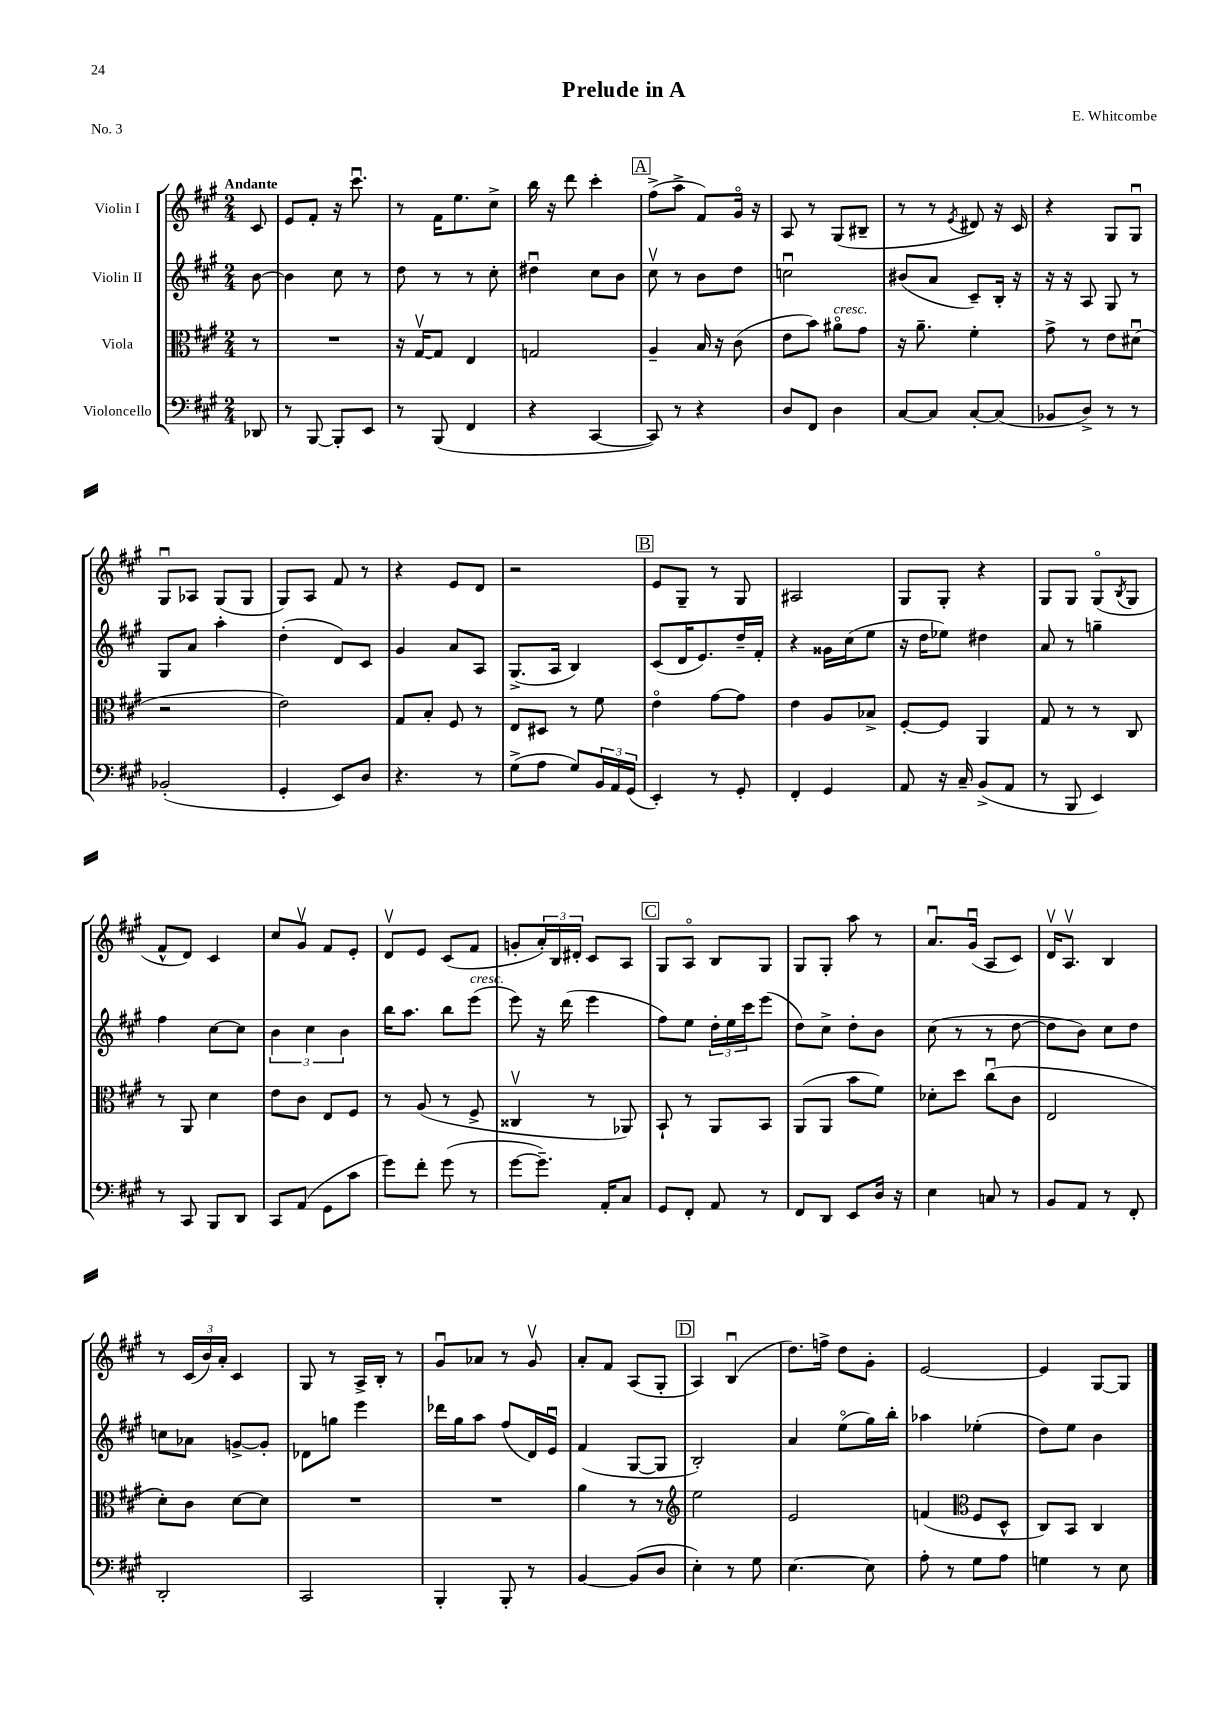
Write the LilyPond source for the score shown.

\header { title = "Prelude in A" composer = "E. Whitcombe" piece = "No. 3" }
<<
\new StaffGroup <<
\new Staff = "s0" \with { instrumentName = "Violin I" } {
    \clef treble \key a \major \numericTimeSignature \time 2/4 \partial 8 \tempo "Andante"
    cis'8 |
    e'8 fis'8-. r16 cis'''8.\downbow |
    r8 fis'16 e''8. cis''8-> |
    b''16 r16 d'''8 cis'''4-. |
    \mark \markup { \box "A" } fis''8->( a''8-> fis'8) gis'16\flageolet r16 |
    a8 r8 gis8( bis8-- |
    r8 r8 \acciaccatura { e'8 } dis'8) r16 cis'16 |
    r4 gis8 gis8\downbow |
    gis8\downbow aes8 gis8( gis8 |
    gis8) a8 fis'8 r8 |
    r4 e'8 d'8 |
    r2 |
    \mark \markup { \box "B" } e'8 gis8-- r8 gis8 |
    ais2 |
    gis8 gis8-. r4 |
    gis8 gis8 gis8\flageolet( \acciaccatura { b8 } gis8 |
    fis'8-^ d'8) cis'4 |
    cis''8 gis'8\upbow fis'8 e'8-. |
    d'8\upbow e'8 cis'8( fis'8 |
    g'8-. \tuplet 3/2 { a'16-.) b16 dis'16-. } cis'8 a8 |
    \mark \markup { \box "C" } gis8 a8\flageolet b8 gis8 |
    gis8 gis8-. a''8 r8 |
    a'8.\downbow gis'16\downbow( a8 cis'8) |
    d'16\upbow a8.\upbow b4 |
    r8 \tuplet 3/2 { cis'16( b'16) a'16-. } cis'4 |
    gis8 r8 a16-> b16-. r8 |
    gis'8\downbow aes'8 r8 gis'8\upbow |
    a'8-. fis'8 a8( gis8-. |
    \mark \markup { \box "D" } a4) b4\downbow( |
    d''8.) f''16-> d''8 gis'8-. |
    e'2~ |
    e'4 gis8~ gis8 \bar "|." |
}
\new Staff = "s1" \with { instrumentName = "Violin II" } {
    \clef treble \key a \major \numericTimeSignature \time 2/4 \partial 8
    b'8~ |
    b'4 cis''8 r8 |
    d''8 r8 r8 cis''8-. |
    dis''4\downbow cis''8 b'8 |
    \mark \markup { \box "A" } cis''8\upbow r8 b'8 d''8 |
    c''2\downbow |
    bis'8( a'8 cis'8--) b16-. r16 |
    r16 r16 a8 gis8 r8 |
    gis8 a'8 a''4-. |
    d''4-.( d'8) cis'8 |
    gis'4 a'8 a8 |
    gis8.->( a16 b4) |
    \mark \markup { \box "B" } cis'8( d'16 e'8.) d''16-- fis'16-. |
    r4 gisis'16 cis''16( e''8 |
    r16 d''16 ees''8) dis''4 |
    a'8 r8 g''4-- |
    fis''4 cis''8~ cis''8 |
    \tuplet 3/2 { b'4 cis''4 b'4 } |
    b''16 a''8. b''8 e'''8^\markup { \italic "cresc." }( |
    e'''8) r16 d'''16( e'''4 |
    \mark \markup { \box "C" } fis''8) e''8 \tuplet 3/2 { d''16-. e''16 cis'''16 } e'''8( |
    d''8) cis''8-> d''8-. b'8 |
    cis''8( r8 r8 d''8~ |
    d''8 b'8) cis''8 d''8 |
    c''8 aes'8 g'8~-> g'8-. |
    des'8 g''8 e'''4 |
    des'''16 gis''16 a''8 fis''8( d'16) e'16\downbow |
    fis'4( gis8~ gis8 |
    \mark \markup { \box "D" } b2-.) |
    a'4 e''8\flageolet( gis''16) b''16-. |
    aes''4 ees''4-.( |
    d''8) e''8 b'4 \bar "|." |
}
\new Staff = "s2" \with { instrumentName = "Viola" } {
    \clef alto \key a \major \numericTimeSignature \time 2/4 \partial 8
    r8 |
    R2 |
    r16 gis16~\upbow gis8 e4 |
    g2 |
    \mark \markup { \box "A" } a4-- b16 r16 cis'8( |
    e'8 b'8) ais'8\flageolet^\markup { \italic "cresc." } gis'8 |
    r16 a'8.-- fis'4-. |
    gis'8-> r8 e'8 dis'8\downbow( |
    r2 |
    e'2) |
    gis8 b8-. fis8 r8 |
    e8 dis8 r8 fis'8 |
    \mark \markup { \box "B" } e'4\flageolet gis'8~ gis'8 |
    e'4 a8 bes8-> |
    fis8~-. fis8 a,4 |
    gis8 r8 r8 cis8 |
    r8 a,8 d'4 |
    e'8 cis'8 e8 fis8 |
    r8 a8( r8 fis8-> |
    cisis4\upbow r8 aes,8) |
    \mark \markup { \box "C" } b,8-! r8 a,8 b,8 |
    a,8( a,8 b'8 fis'8) |
    des'8-. d''8 cis''8\downbow( cis'8 |
    e2 |
    d'8-.) cis'8 d'8~ d'8 |
    R2 |
    R2 |
    a'4 r8 r8 |
    \mark \markup { \box "D" } \clef treble e''2 |
    e'2 |
    f'4( \clef alto fis8 d8-^ |
    cis8) b,8 cis4 \bar "|." |
}
\new Staff = "s3" \with { instrumentName = "Violoncello" } {
    \clef bass \key a \major \numericTimeSignature \time 2/4 \partial 8
    des,8 |
    r8 b,,8~ b,,8-. e,8 |
    r8 b,,8( fis,4 |
    r4 cis,4~ |
    \mark \markup { \box "A" } cis,8) r8 r4 |
    d8 fis,8 d4 |
    cis8~ cis8 cis8~-. cis8( |
    bes,8 d8->) r8 r8 |
    bes,2-.( |
    gis,4-. e,8) d8 |
    r4. r8 |
    gis8->( a8 gis8) \tuplet 3/2 { b,16 a,16 gis,16( } |
    \mark \markup { \box "B" } e,4-.) r8 gis,8-. |
    fis,4-. gis,4 |
    a,8 r16 cis16-- b,8->( a,8 |
    r8 b,,8 e,4) |
    r8 cis,8 b,,8 d,8 |
    cis,8 a,8( gis,8 cis'8 |
    gis'8) fis'8-. gis'8( r8 |
    gis'8~ gis'8.--) a,16-. cis8 |
    \mark \markup { \box "C" } gis,8 fis,8-. a,8 r8 |
    fis,8 d,8 e,8 d16 r16 |
    e4 c8 r8 |
    b,8 a,8 r8 fis,8-. |
    d,2-. |
    cis,2 |
    b,,4-. b,,8-. r8 |
    b,4~ b,8( d8 |
    \mark \markup { \box "D" } e4-.) r8 gis8 |
    e4.~ e8 |
    a8-. r8 gis8 a8 |
    g4 r8 e8 \bar "|." |
}
>>
>>
\layout { \context { \Score \remove "Bar_number_engraver" } }
